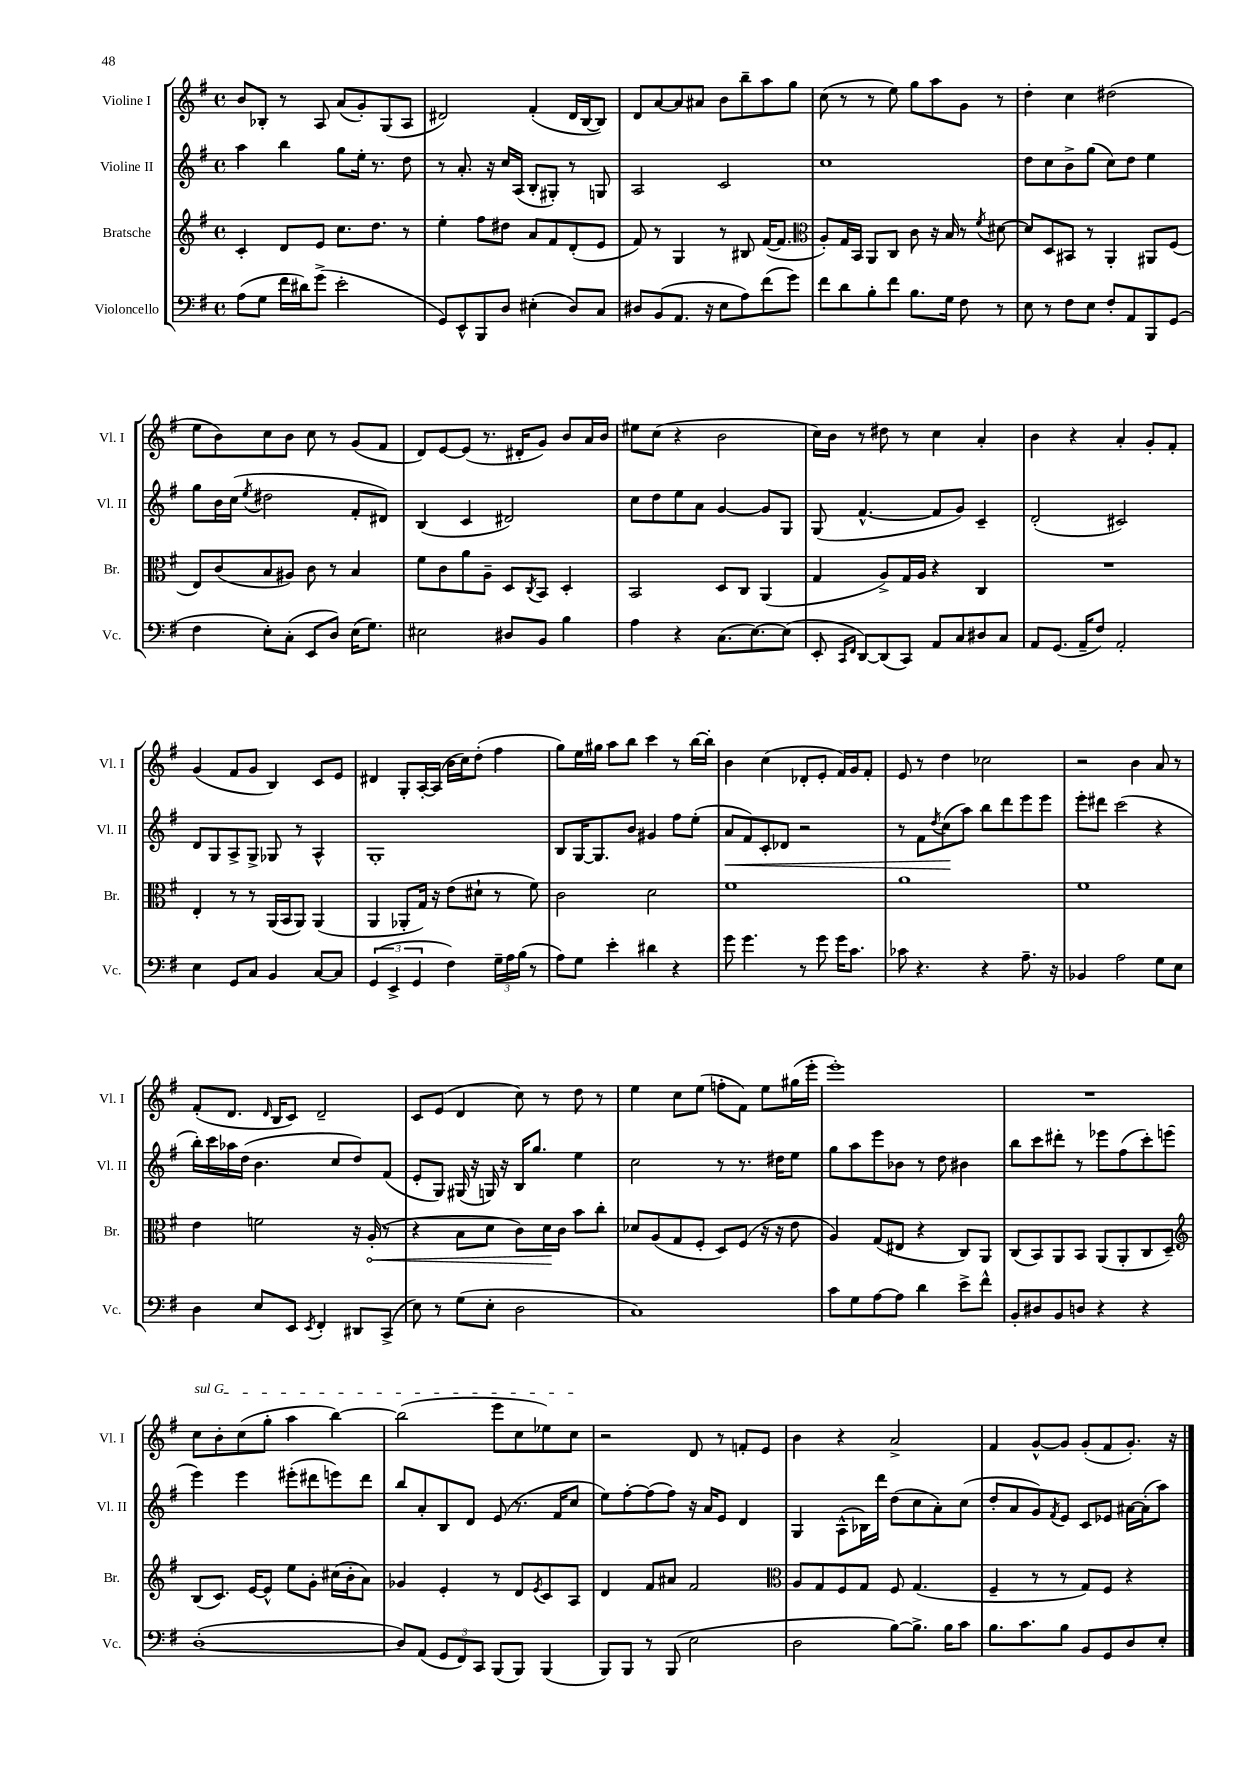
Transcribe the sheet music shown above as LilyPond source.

<<
\new StaffGroup <<
\new Staff = "s0" \with { instrumentName = "Violine I" shortInstrumentName = "Vl. I" } {
    \clef treble \key g \major \defaultTimeSignature \time 4/4
    b'8 bes8-. r8 a8 a'8( g'8-.) g8( a8 |
    dis'2) fis'4-.( dis'16 b16~ b8) |
    d'8 a'8~ a'8 ais'8 b'8 b''8-- a''8 g''8 |
    c''8( r8 r8 e''8) g''8 a''8 g'8 r8 |
    d''4-. c''4 dis''2( |
    e''8 b'8) c''8 b'8 c''8 r8 g'8( fis'8 |
    d'8) e'8~ e'8( r8. dis'16-. g'8) b'8 a'16 b'16 |
    eis''8 c''8( r4 b'2 |
    c''16) b'16 r8 dis''8 r8 c''4 a'4-. |
    b'4 r4 a'4-. g'8-. fis'8-. |
    g'4( fis'8 g'8 b4) c'8 e'8 |
    dis'4 g8-. a16~-. a16( b'16 c''16) d''8-.( fis''4 |
    g''8) e''16 gis''16 a''8 b''8 c'''4 r8 b''16~ b''16-. |
    b'4 c''4( des'8-. e'8-. fis'16) g'16 fis'8-. |
    e'8 r8 d''4 ces''2 |
    r2 b'4 a'8 r8 |
    fis'8-.( d'8. \grace { d'16 } b16 c'8) d'2-- |
    c'8 e'8( d'4 c''8) r8 d''8 r8 |
    e''4 c''8 e''8( f''8-. fis'8) e''8 gis''16( e'''16-. |
    e'''1-.) |
    R1 |
    \once \override TextSpanner.bound-details.left.text = \markup { \italic "sul G" } c''8\startTextSpan b'8-. c''8( g''8-. a''4 b''4~) |
    b''2( e'''8 c''8 ees''8) c''8\stopTextSpan |
    r2 d'8 r8 f'8-. e'8 |
    b'4 r4 a'2-> |
    fis'4 g'8~-^ g'8 g'8-.( fis'8 g'8.-.) r16 \bar "|." |
}
\new Staff = "s1" \with { instrumentName = "Violine II" shortInstrumentName = "Vl. II" } {
    \clef treble \key g \major \defaultTimeSignature \time 4/4
    a''4 b''4 g''8 e''16-. r8. d''8 |
    r8 a'8.-. r16 c''16 a16( b8-. gis8-.) r8 g8 |
    a2 c'2 |
    c''1 |
    d''8 c''8 b'8-> g''8( c''8) d''8 e''4 |
    g''8 b'16 c''16( \acciaccatura { e''8 } dis''2 fis'8-. dis'8) |
    b4( c'4 dis'2) |
    c''8 d''8 e''8 a'8 g'4~ g'8 g8 |
    g8( fis'4.~-^ fis'8 g'8) c'4-- |
    d'2-.( cis'2) |
    d'8 g8 a8-> g8-> ges8 r8 a4-^ |
    g1-. |
    b8 g16~ g8. b'8 gis'4 fis''8 e''8-.( |
    a'8\< fis'8) c'8-. des'8 r2 |
    r8 fis'8 \acciaccatura { d''8 } c''8\!( a''8) b''8 d'''8 e'''8 e'''8 |
    e'''8-. dis'''8 c'''2( r4 |
    b''16-.) c'''16 aes''16 d''16( b'4. c''8 d''8) fis'8( |
    e'8-. g8) gis16( r16 g16) r16 b16 g''8. e''4 |
    c''2 r8 r8. dis''16 e''8 |
    g''8 a''8 e'''8 bes'8 r8 d''8 bis'4 |
    b''8 c'''8 dis'''8-. r8 ees'''8 fis''8( c'''8-.) e'''8( |
    e'''4) e'''4 eis'''8-.( dis'''8 e'''8) dis'''8 |
    b''8 a'8-. b8 d'8 e'8( r8. fis'16 c''8 |
    e''8) fis''8~-. fis''8( fis''8) r16 a'16 e'8 d'4 |
    g4 a8-^( bes16) d'''16 d''8( c''8 a'8-.) c''8( |
    d''8-. a'8 g'8) \acciaccatura { fis'8 } e'8 c'8 ees'8 ais'16~ ais'16-.( a''8) \bar "|." |
}
\new Staff = "s2" \with { instrumentName = "Bratsche" shortInstrumentName = "Br." } {
    \clef treble \key g \major \defaultTimeSignature \time 4/4
    c'4-. d'8 e'8 c''8. d''8. r8 |
    e''4-. fis''8 dis''8 a'8 fis'8 d'8-.( e'8 |
    fis'8) r8 g4 r8 bis8 fis'16~( fis'8. |
    \clef alto a8-.) g16 b,16 a,8 c8 c'8 r16 b16 r8 \acciaccatura { fis'8 } dis'8~ |
    dis'8 d8 bis,8 r8 a,4-. ais,8 fis8( |
    e8) c'8( b8 ais8) c'8 r8 b4 |
    fis'8 c'8 a'8 a8-- d8 \acciaccatura { c8 } b,8 d4-. |
    b,2 d8 c8 a,4( |
    g4 a8->) g16 a16 r4 c4 |
    R1 |
    e4-. r8 r8 a,16( b,16 a,8) a,4( |
    a,4 aes,8-. g16) r16 e'8( dis'8-! r8 fis'8) |
    c'2 d'2 |
    fis'1 |
    a'1 |
    fis'1 |
    e'4 f'2 r16 \once \override Hairpin.circled-tip = ##t a16-.\<( r8 |
    r4 b8 d'8 c'8) d'16\! c'16 b'8 c''8-. |
    des'8 a8( g8 fis8-. d8) fis8( r16 r16 e'8 |
    a4) g8( eis8 r4 c8) a,8 |
    c8( b,8) a,8 b,8 a,8( a,8-. c8 d8--) |
    \clef treble b8( c'8.) e'16~ e'8-^ e''8 g'8-. cis''16( b'16-. a'8) |
    ges'4 e'4-. r8 d'8 \acciaccatura { e'8 } c'8 a8 |
    d'4 fis'8 ais'8 fis'2 |
    \clef alto a8 g8 fis8 g8 fis8 g4.( |
    fis4-- r8 r8 g8) fis8 r4 \bar "|." |
}
\new Staff = "s3" \with { instrumentName = "Violoncello" shortInstrumentName = "Vc." } {
    \clef bass \key g \major \defaultTimeSignature \time 4/4
    a8( g8 fis'16 dis'16) g'8->( e'2-. |
    g,8) e,8-^ b,,8 d8 eis4-.( d8) c8 |
    dis8 b,8( a,8. r16 e8 a8) fis'8( g'8) |
    fis'8 d'8 b8-. fis'8 b8. g16 fis8 r8 |
    e8 r8 fis8 e8 fis8-. a,8 b,,8 g,8( |
    fis4 e8-.) c8-.( e,8 d8) e16( g8.) |
    eis2 dis8 b,8 b4 |
    a4 r4 c8.( e8.~) e8( |
    e,8-. \grace { c,16 fis,16 } d,8~) d,8( c,8) a,8 c8 dis8 c8 |
    a,8 g,8.( a,16-- fis8) a,2-. |
    e4 g,8 c8 b,4 c8~ c8 |
    \tuplet 3/2 { g,4( e,4-> g,4 } fis4) \tuplet 3/2 { g16-- a16 b16( } r8 |
    a8) g8 e'4-. dis'4 r4 |
    g'8 g'4. r8 g'8 g'16 c'8. |
    ces'8 r4. r4 a8.-- r16 |
    bes,4 a2 g8 e8 |
    d4 e8 e,8 \acciaccatura { e,8 } fis,4-. dis,8 c,8->( |
    e8) r8 g8( e8-. d2 |
    c1) |
    c'8 g8 a8~ a8 d'4 e'8-> fis'8-^ |
    b,8-. dis8 b,8 d8 r4 r4 |
    d1~-.( |
    d8) a,8( \tuplet 3/2 { g,8 fis,8) c,8 } b,,8( b,,8) b,,4( |
    b,,8) b,,8 r8 b,,8( e2 |
    d2 b8~) b8.-> b16 c'8 |
    b8. c'8. b8 b,8 g,8 d8 e8-. \bar "|." |
}
>>
>>
\layout { \context { \Score \remove "Bar_number_engraver" } }
